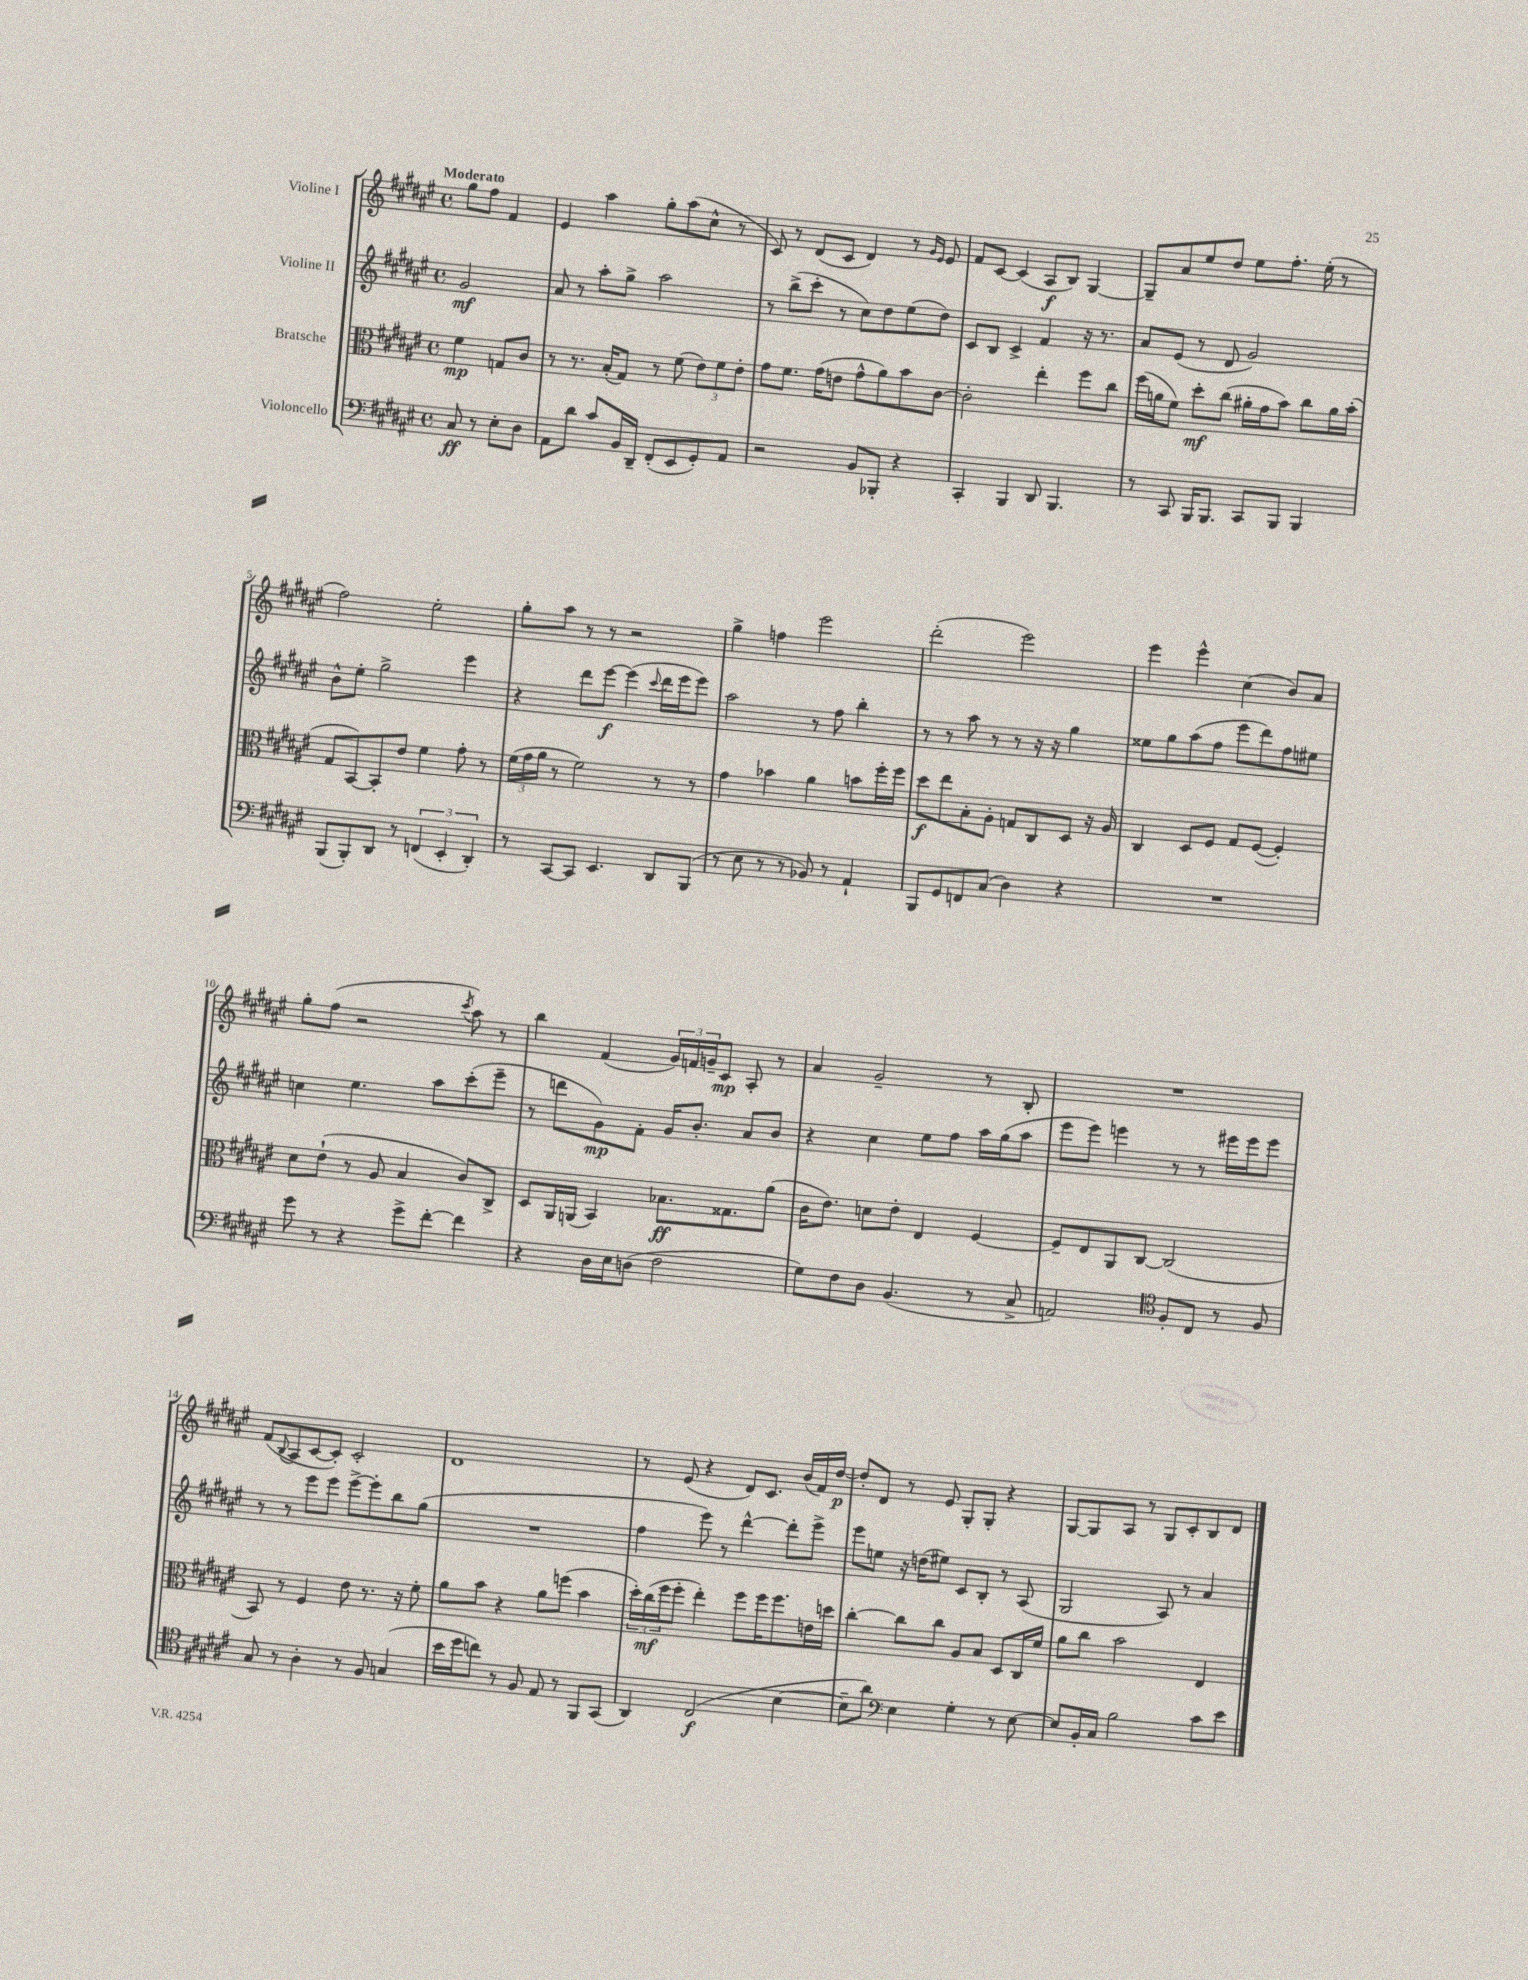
<<
\new StaffGroup <<
\new Staff = "s0" \with { instrumentName = "Violine I" } {
    \clef treble \key fis \major \defaultTimeSignature \time 4/4 \partial 2 \tempo "Moderato"
    gis''8 fis''8 fis'4 |
    eis'4 ais''4 gis''8-. ais''8( cis''8-^ r8 |
    cis'8) r8 dis'8( cis'8 dis'4) r8 \grace { gis'16 eis'16 } eis'8 |
    fis'8 cis'8~ cis'4( ais8\f b8) gis4~ |
    gis8-- ais'8 eis''8 dis''8 eis''8 fis''8.-. eis''16-.( r8 |
    fis''2) eis''2-. |
    gis''8-. ais''8 r8 r8 r2 |
    gis''4-> f''4 eis'''2 |
    dis'''2-.( eis'''2) |
    eis'''4 eis'''4-^ cis''4( b'8) ais'8 |
    gis''8-. fis''8( r2 \acciaccatura { cis'''8 } ais''8) r8 |
    b''4 fis'4( \tuplet 3/2 { gis'16) f'16 g'16-- } cis'8\mp ais8-. r8 |
    ais'4 gis'2-- r8 b8-. |
    R1 |
    fis'8( \appoggiatura { b8 } ais8 cis'8~ cis'8-.) cis'2-. |
    dis'1 |
    r8 eis'8( r4 dis'8) cis'8. b'16( fis'16) dis''16~\p |
    dis''8-. dis'8 r8 eis'8 gis8-. gis8-. r4 |
    gis8~ gis8 ais8 r8 gis8 cis'8-. b8 dis'8 \bar "|." |
}
\new Staff = "s1" \with { instrumentName = "Violine II" } {
    \clef treble \key fis \major \defaultTimeSignature \time 4/4 \partial 2
    gis'2\mf |
    ais'8 r8 ais''8-. gis''8-> ais''2 |
    r8 b''8->( cis'''8-. r8 cis''8) dis''8 eis''8( dis''8) |
    cis'8 b8 cis'4-> fis'4 r16 r8. |
    ais'8 eis'8( r8 dis'8 gis'2) |
    b'8-^ eis''8-. gis''2-> eis'''4 |
    r4 dis'''8 eis'''8~\f eis'''4( \appoggiatura { cis'''8 } dis'''16 eis'''16 eis'''8) |
    ais''2 r8 fis''8 b''4-. |
    r8 r8 ais''8 r8 r8 r16 r16 gis''4 |
    eisis''8 gis''8 ais''8( fis''8 eis'''8 dis'''8) fis''8 eis''8 |
    c''4 eis''4. ais''8 cis'''8-.( eis'''8-- |
    r8 d'''8 gis'8\mp) fis'8-. gis'16 b'8.-. ais'8 b'8 |
    r4 cis''4 eis''8 fis''8 ais''16 gis''16( ais''8 |
    eis'''8 eis'''8) e'''4 r8 r8 eis'''16 eis'''16 eis'''8 |
    r8 r8 eis'''8 eis'''8 eis'''8~-> eis'''8-. b''8 gis''8( |
    R1 |
    fis''4 eis'''8) r8 dis'''4~-^ dis'''8-. eis'''8-> |
    eis'''8 e''8 r16 d''16( eis''8) cis'8 b8-. r8 ais8( |
    gis2 ais8) r8 ais'4 \bar "|." |
}
\new Staff = "s2" \with { instrumentName = "Bratsche" } {
    \clef alto \key fis \major \defaultTimeSignature \time 4/4 \partial 2
    fis'4\mp g8 cis'8 |
    r8 r8. b16-.( gis8) r8 fis'8( \tuplet 3/2 { eis'8) fis'8 eis'8-. } |
    gis'8 fis'8. gis'16( e'8 gis'8-^ ais'8) b'8 cis'8~ |
    cis'2-. eis''4-. fis''8 cis''8 |
    fis''16( a'16 fis'8) dis''8-.\mf cis''8( ais'16-. gis'16 b'8) cis''8 ais'16 b'16-.( |
    gis8 b,8~) b,8-. eis'8 fis'4 gis'8-. r8 |
    \tuplet 3/2 { fis'16( gis'16 ais'16 } r8 fis'2) r8 r8 |
    gis'4 bes'4 ais'4 b'8 fis''16-. fis''16 |
    dis''8\f eis''8 b8-. ais8-. g8 cis8 dis8 r16 ais16 |
    cis4 dis8 fis8 gis8 fis8~( fis4-.) |
    dis'8 eis'8-!( r8 ais8 b4 cis'8) cis8-> |
    dis8 ais,16 a,16( b,4) bes8.\ff gisis8. ais'8( |
    cis'16 eis'8.) d'8 eis'8-. eis4 fis4~ |
    fis8-- eis8 ais,8 cis8~ cis2( |
    b,8) r8 fis4 eis'8 r8. r16 fis'8-. |
    ais'8 b'8 r4 ais'8 f''8( b'4 |
    \tuplet 3/2 { dis''16-.) cis''16\mf( fis''16 } fis''8-. eis''4-.) fis''8 fis''16 fis''8. e'16 d''16 |
    cis''4~-. cis''8 cis''8 ais8 b8 dis8 cis16 fis'16 |
    ais'8 cis''8 b'2 eis4 \bar "|." |
}
\new Staff = "s3" \with { instrumentName = "Violoncello" } {
    \clef bass \key fis \major \defaultTimeSignature \time 4/4 \partial 2
    cis8\ff r8 eis8-. dis8 |
    ais,8 dis'8 cis'8 b,16 dis,16-- fis,8-.( eis,8 gis,8-.) ais,8 |
    r2 b,8 bes,,8-. r4 |
    cis,4-. b,,4 dis,8 b,,4. |
    r8 cis,8 b,,16 b,,8. cis,8 b,,8 b,,4 |
    b,,8( b,,8-.) dis,8 r8 \tuplet 3/2 { f,4( eis,4-. dis,4-.) } |
    r8 cis,8~ cis,8 eis,4. dis,8 b,,8( |
    r8 eis8 r8 r8 bes,8) r8 ais,4-! |
    b,,8 gis,8 f,8 cis8( dis4) r4 |
    R1 |
    gis'8 r8 r4 gis'8-> fis'8~-. fis'4 |
    r4 dis16 eis16 d8( fis2 |
    gis8) fis8 dis8 b,4.( r8 cis8-> |
    a,2) \clef tenor fis8-. cis8 r8 fis8 |
    gis8 r8 ais4-. r8 fis8 g4( |
    b'16 dis''16 c''8) r8 fis8 eis8 r8 fis,8 gis,8( |
    ais,4) cis2\f( b4~ |
    b8-- ais'8) \clef bass eis4 gis4-. r8 eis8~ |
    eis8 b,16-. cis16 b2 cis'8 eis'8 \bar "|." |
}
>>
>>
